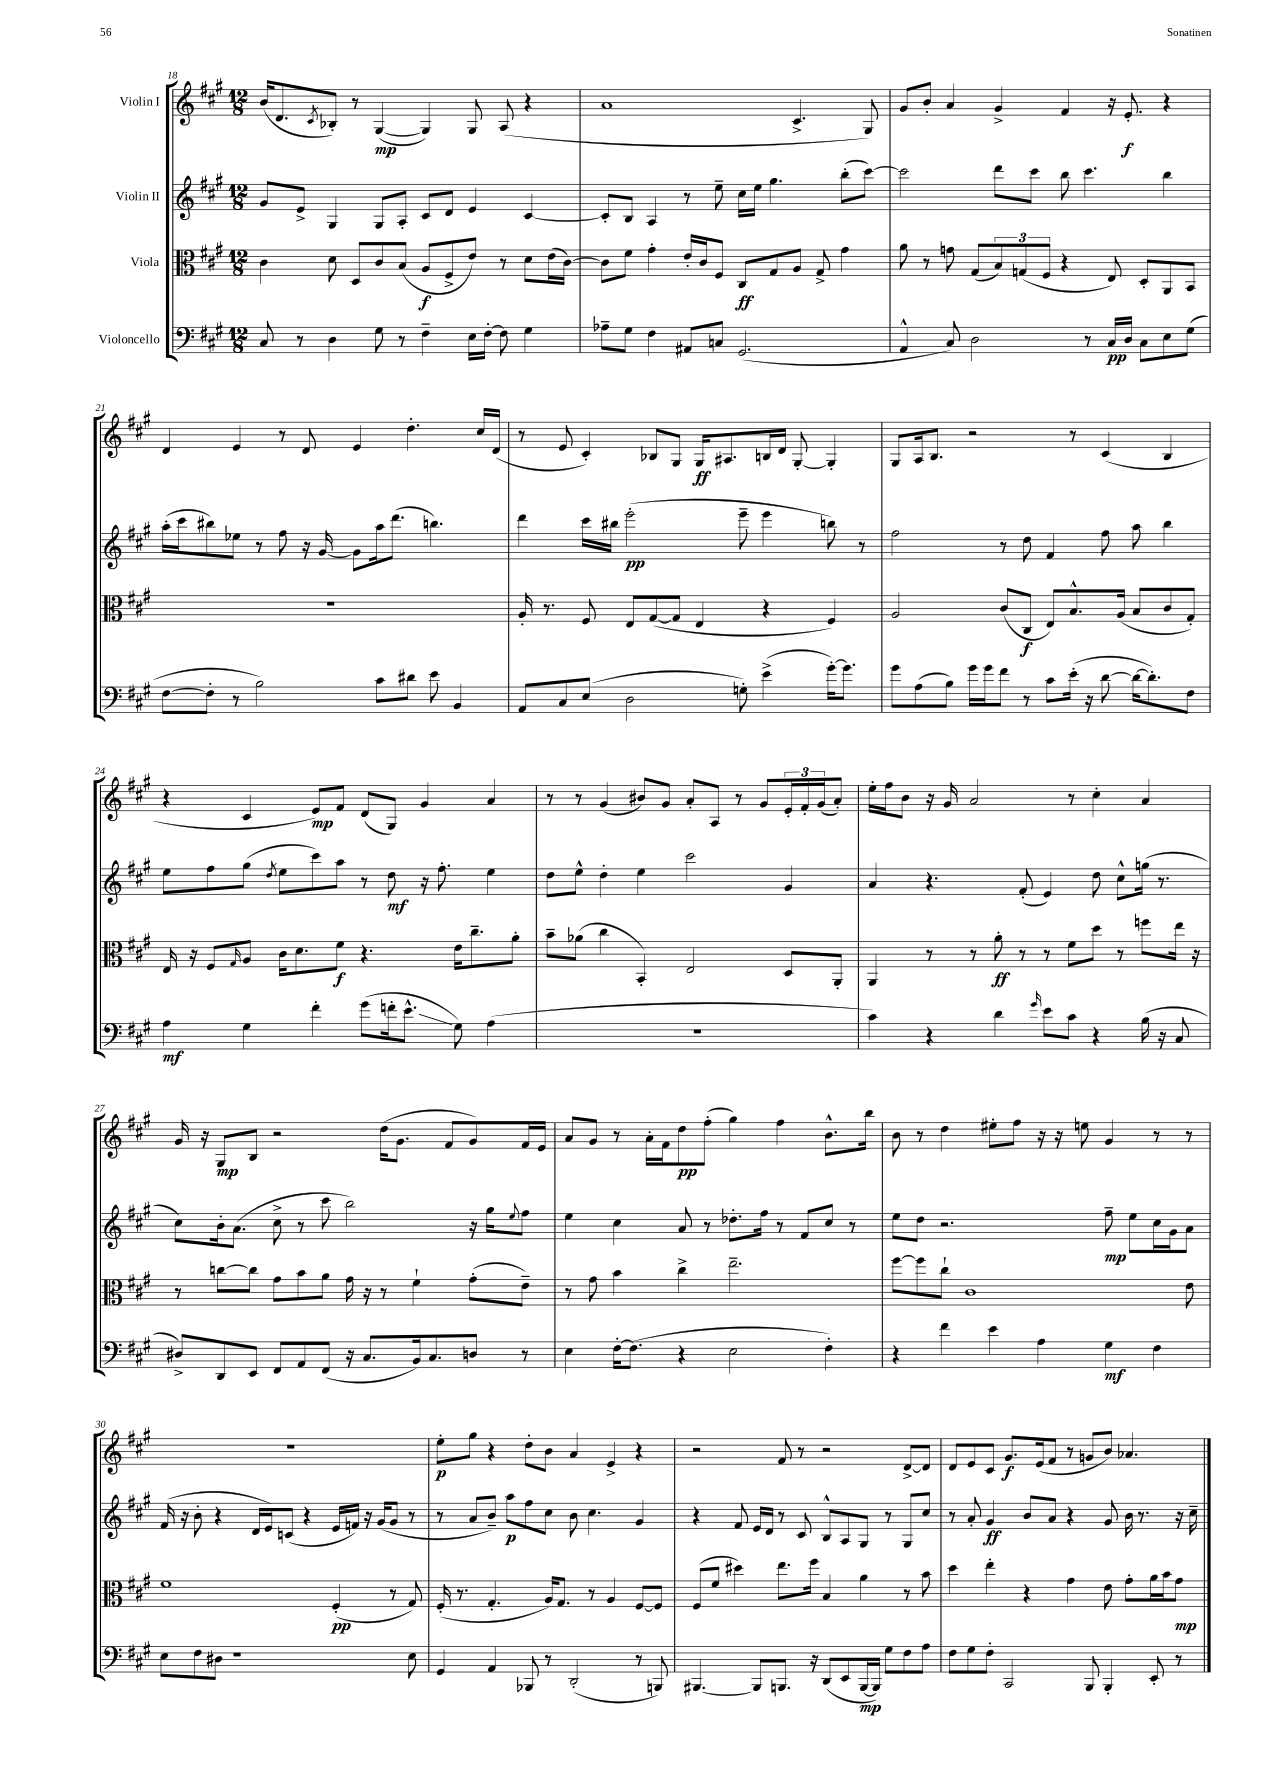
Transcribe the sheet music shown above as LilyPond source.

<<
\new StaffGroup <<
\new Staff = "s0" \with { instrumentName = "Violin I" } {
    \clef treble \key a \major \numericTimeSignature \time 12/8
    b'16( d'8. \acciaccatura { cis'8 } bes8-.) r8 gis4~\mp( gis4) gis8 a8( r4 |
    a'1 cis'4.-> gis8) |
    gis'8 b'8-. a'4 gis'4-> fis'4 r16 e'8.-.\f r4 |
    d'4 e'4 r8 d'8 e'4 d''4.-. cis''16 d'16( |
    r8 e'8 cis'4-.) bes8 gis8 gis16\ff ais8. b16 d'16 gis8~-. gis4-. |
    gis8 a16 b8. r2 r8 cis'4( b4 |
    r4 cis'4 e'8\mp) fis'8 d'8( gis8) gis'4 a'4 |
    r8 r8 gis'4( bis'8) gis'8 a'8-. a8 r8 gis'8 \tuplet 3/2 { e'16-. fis'16-. gis'16( } a'8-.) |
    e''16-. fis''16 b'8 r16 gis'16 a'2 r8 cis''4-. a'4 |
    gis'16 r16 gis8\mp b8 r2 d''16( gis'8. fis'8 gis'8) fis'16 e'16 |
    a'8 gis'8 r8 a'16-. fis'16 d''8\pp fis''8-.( gis''4) fis''4 b'8.-^ b''16 |
    b'8 r8 d''4 eis''8-. fis''8 r16 r16 e''8 gis'4 r8 r8 |
    R1. |
    e''8-.\p gis''8 r4 d''8-. b'8 a'4 e'4-> r4 |
    r2 fis'8 r8 r2 d'8~-> d'8 |
    d'8 e'8 cis'8 gis'8.\f e'16( fis'8 r8 g'8 b'8) aes'4. \bar "|." |
}
\new Staff = "s1" \with { instrumentName = "Violin II" } {
    \clef treble \key a \major \numericTimeSignature \time 12/8
    gis'8 e'8-> gis4 gis8 a8-. cis'8 d'8 e'4 cis'4~ |
    cis'8-. b8 a4 r8 e''8-- cis''16 e''16 gis''4. b''8-.( cis'''8~) |
    cis'''2 d'''8 cis'''8 b''8 cis'''4. b''4 |
    a''16-.( cis'''16 bis''8) ees''8 r8 fis''8 r16 gis'16~ gis'8 a''16 d'''8.( b''4.) |
    d'''4 cis'''16 bis''16 e'''2-.\pp( e'''8-- e'''4 b''8) r8 |
    fis''2 r8 d''8 fis'4 fis''8 a''8 b''4 |
    e''8 fis''8 gis''8( \acciaccatura { d''8 } e''8 cis'''8) a''8 r8 d''8\mf r16 fis''8.-. e''4 |
    d''8 e''8-^ d''4-. e''4 cis'''2 gis'4 |
    a'4 r4. fis'8-.( e'4) d''8 cis''8-^ g''16( r8. |
    cis''8) b'16-. a'8.( cis''8-> r8 cis'''8 b''2) r16 gis''16 \appoggiatura { e''8 } fis''8 |
    e''4 cis''4 a'8 r8 des''8.-. fis''16 r8 fis'8 cis''8 r8 |
    e''8 d''8 r2. fis''8--\mp e''8 cis''16 gis'16 a'8 |
    fis'16( r16 b'8-. r4 d'16 e'16) c'8( r4 e'16 f'16) r16 gis'16( gis'8 r8 |
    r8 a'8 b'8--) a''8\p fis''8 cis''8 b'8 cis''4. gis'4 |
    r4 fis'8 e'16 d'16 r8 cis'8 b8-^ a8 gis8 r8 gis8 cis''8 |
    r8 a'8-. gis'4\ff b'8 a'8 r4 gis'8 b'16 r8. r16 cis''16-- \bar "|." |
}
\new Staff = "s2" \with { instrumentName = "Viola" } {
    \clef alto \key a \major \numericTimeSignature \time 12/8
    cis'4 d'8 d8 cis'8 b8( a8\f fis8-> e'8) r8 d'8 e'16( cis'16~) |
    cis'8 fis'8 gis'4-. e'16-. cis'16 fis8 cis8\ff gis8 a8 gis8-> gis'4 |
    a'8 r8 g'8 gis8( \tuplet 3/2 { b8) g8( fis8 } r4 e8) d8-. a,8 b,8 |
    R1. |
    a16-. r8. fis8 e8 gis8~( gis8 e4 r4 fis4) |
    a2 cis'8( cis8\f e8) b8.-^ a16( b8 cis'8 gis8-.) |
    e16 r16 fis8 \grace { gis16 } a8 cis'16 d'8. fis'8\f r4. e'16 cis''8.-- a'8-. |
    b'8-- aes'8( cis''4 b,4-.) e2 d8 a,8-. |
    a,4 r8 r8 a'8-.\ff r8 r8 fis'8 d''8 r8 f''8 e''16 r16 |
    r8 c''8~ c''8 gis'8 b'8 a'8 gis'16 r16 r8 fis'4-! gis'8-.( e'8--) |
    r8 gis'8 b'4 cis''4-> e''2.-- |
    fis''8~ fis''8 cis''8-! cis'1 e'8 |
    fis'1 fis4-.\pp( r8 gis8) |
    fis16-.( r8. gis4.-. a16) gis8. r8 a4 fis8~ fis8 |
    fis8( fis'8 dis''4) e''8. fis''16 b4 a'4 r8 b'8 |
    d''4 e''4-. r4 gis'4 e'8 gis'8-. a'16 b'16 gis'8\mp \bar "|." |
}
\new Staff = "s3" \with { instrumentName = "Violoncello" } {
    \clef bass \key a \major \numericTimeSignature \time 12/8
    cis8 r8 d4 gis8 r8 fis4-- e16 fis16~-. fis8 gis4 |
    aes8-- gis8 fis4 ais,8 c8 gis,2.( |
    a,4-^ cis8) d2 r8 cis16\pp d16 cis8 e8 gis8( |
    fis8~ fis8-. r8 b2) cis'8 dis'8 e'8 b,4 |
    a,8 cis8 e8( d2 g8-.) e'4->( gis'16~-.) gis'8. |
    gis'8 a8( b8) gis'16 gis'16 fis'8 r8 cis'8 e'16-.( r16 d'8~ d'16~ d'8.-.) fis8 |
    a4\mf gis4 fis'4-. gis'8( f'16-. e'8.-^\glissando gis8) a4( |
    R1. |
    cis'4) r4 d'4 \grace { gis'16 } e'8 cis'8 r4 b16( r16 cis8 |
    dis8->) d,8 e,8 fis,8 a,8 fis,8( r16 cis8. b,16) cis8. d8 r8 |
    e4 fis16~-. fis8.( r4 e2 fis4-.) |
    r4 fis'4 e'4 a4 gis4\mf fis4 |
    e8 fis8 dis8 r1 e8 |
    gis,4 a,4 bes,,8 r8 d,2-.( r8 b,,8) |
    bis,,4.~ bis,,8 b,,8. r16 d,8( e,8 b,,16~\mp b,,16) gis8 fis8 a8 |
    fis8 gis8 fis8-. cis,2 b,,8 b,,4-. e,8-. r8 \bar "|." |
}
>>
>>
\layout { \context { \Score currentBarNumber = #18 } }
